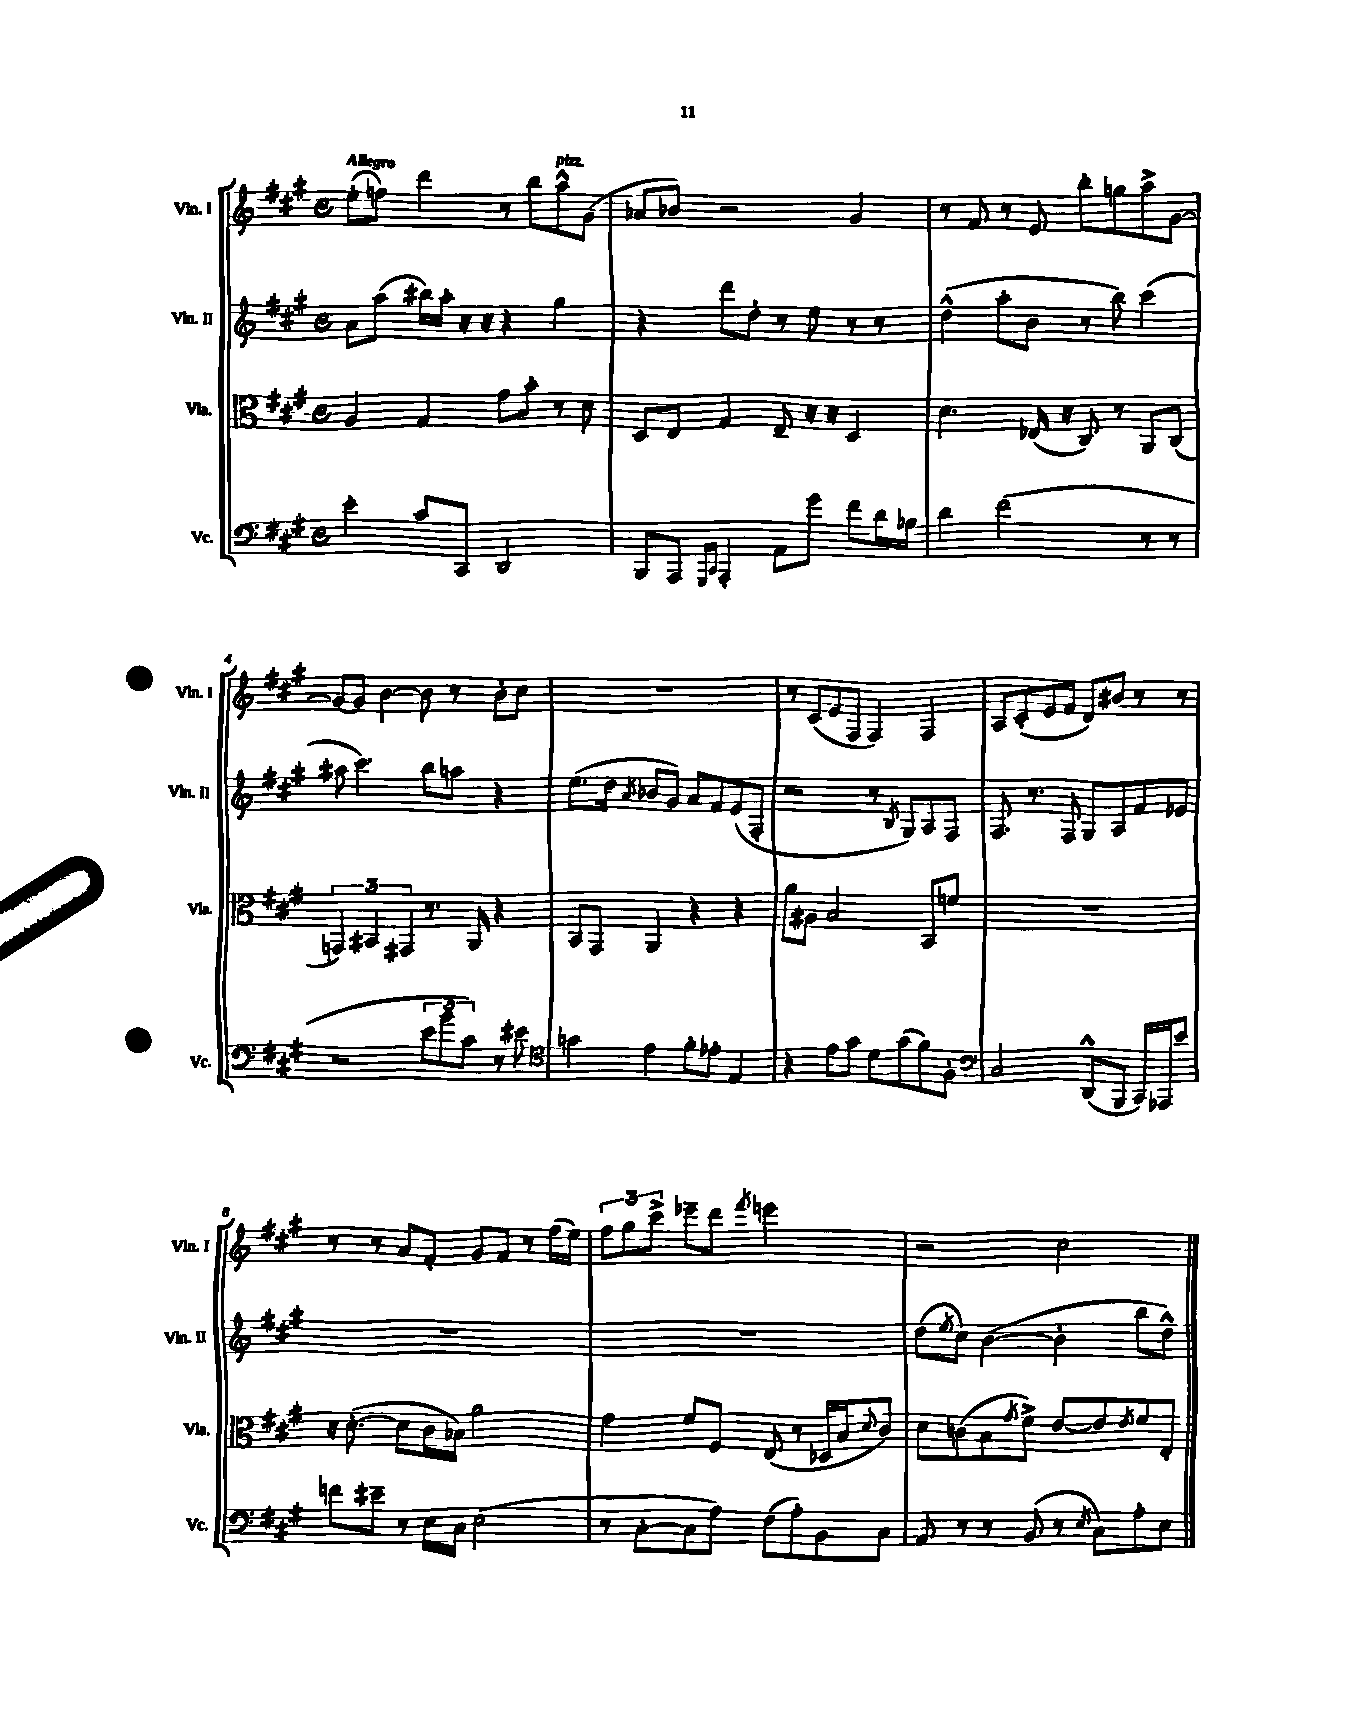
<<
\new StaffGroup <<
\new Staff = "s0" \with { instrumentName = "Vln. I" shortInstrumentName = "Vln. I" } {
    \clef treble \key a \major \defaultTimeSignature \time 4/4 \tempo "Allegro"
    e''8-.( f''8) d'''4 r8 b''8 a''8-^^\markup { \italic "pizz." } gis'8( |
    aes'8 bes'8) r2 gis'4 |
    r8 fis'8 r8 e'8 b''8-. g''8 a''8-> gis'8~ |
    gis'8~ gis'8 b'4~ b'8 r8 b'8-. cis''8 |
    R1 |
    r8 cis'8( e'8 fis8 fis4) fis4 |
    a8 cis'8-.( e'8 fis'8 d'8) bis'8 r8 r8 |
    r8 r8 a'8 fis'8-. gis'8 fis'8 r8 fis''16( e''16) |
    \tuplet 3/2 { fis''8 gis''8 cis'''8-> } ees'''8-- d'''8 \acciaccatura { fis'''8 } e'''2 |
    r2 cis''2 \bar "|." |
}
\new Staff = "s1" \with { instrumentName = "Vln. II" shortInstrumentName = "Vln. II" } {
    \clef treble \key a \major \defaultTimeSignature \time 4/4
    a'8 a''8( bis''16) a''16-. r16 r16 r4 gis''4 |
    r4 d'''8 d''8-. r8 e''8 r8 r8 |
    d''4-^( a''8-. b'8 r8 b''8) cis'''4( |
    ais''8 cis'''4.) b''8 a''8 r4 |
    e''8.( d''16 \acciaccatura { a'8 } bes'8 gis'8) a'8 fis'8 e'8( fis8-. |
    r2 r8 \acciaccatura { b8 } gis8) a8 fis8 |
    fis8. r8. fis8 gis8 a8 fis'8 ees'8 |
    R1 |
    R1 |
    d''8( \acciaccatura { e''8 } cis''8) b'4~( b'4-. b''8 d''8-^) \bar "|." |
}
\new Staff = "s2" \with { instrumentName = "Vla." shortInstrumentName = "Vla." } {
    \clef alto \key a \major \defaultTimeSignature \time 4/4
    a4 gis4 gis'8 b'8-. r8 d'8 |
    d8 e8 gis4 e8-- r16 r16 d4 |
    d'4. ees16( r16 cis8) r8 a,8 cis8( |
    \tuplet 3/2 { g,4) bis,4 gis,4 } r8. a,16 r4 |
    b,8 gis,8 a,4 r4 r4 |
    a'8 ais8 b2 b,8 f'8 |
    R1 |
    r16 d'8.~-.( d'8 cis'16 bes16) a'2 |
    gis'4 fis'8 fis8 e8( r8 des16 b16 \appoggiatura { d'8 } cis'8) |
    d'8 c'8( b8 \acciaccatura { gis'8 } fis'8->) e'8~ e'8 \acciaccatura { e'8 } fis'8 e8-. \bar "|." |
}
\new Staff = "s3" \with { instrumentName = "Vc." shortInstrumentName = "Vc." } {
    \clef bass \key a \major \defaultTimeSignature \time 4/4
    e'4-. cis'8 cis,8 d,2 |
    b,,8 a,,8 \grace { gis,,16 cis,16 } a,,4-. a,8 gis'8 fis'8 d'16 bes16 |
    d'4 fis'2( r8 r8 |
    r2 \tuplet 3/2 { e'8 b'8 cis'8) } r8 eis'8 |
    \clef tenor g'4 e'4 fis'8-. ees'8-. e4 |
    r4 e'8 gis'8 d'8 gis'8( fis'8) fis8-. |
    \clef bass cis2 d,8-^( b,,8 cis,16) aes,,16 e'8 |
    f'8 eis'8-- r8 e16 cis16 e2( |
    r8 cis8~-. cis8 a8) fis8( a8-.) b,8 cis8 |
    a,8 r8 r8 b,8( r8 \acciaccatura { e8 } cis8) a8-. e8 \bar "|." |
}
>>
>>
